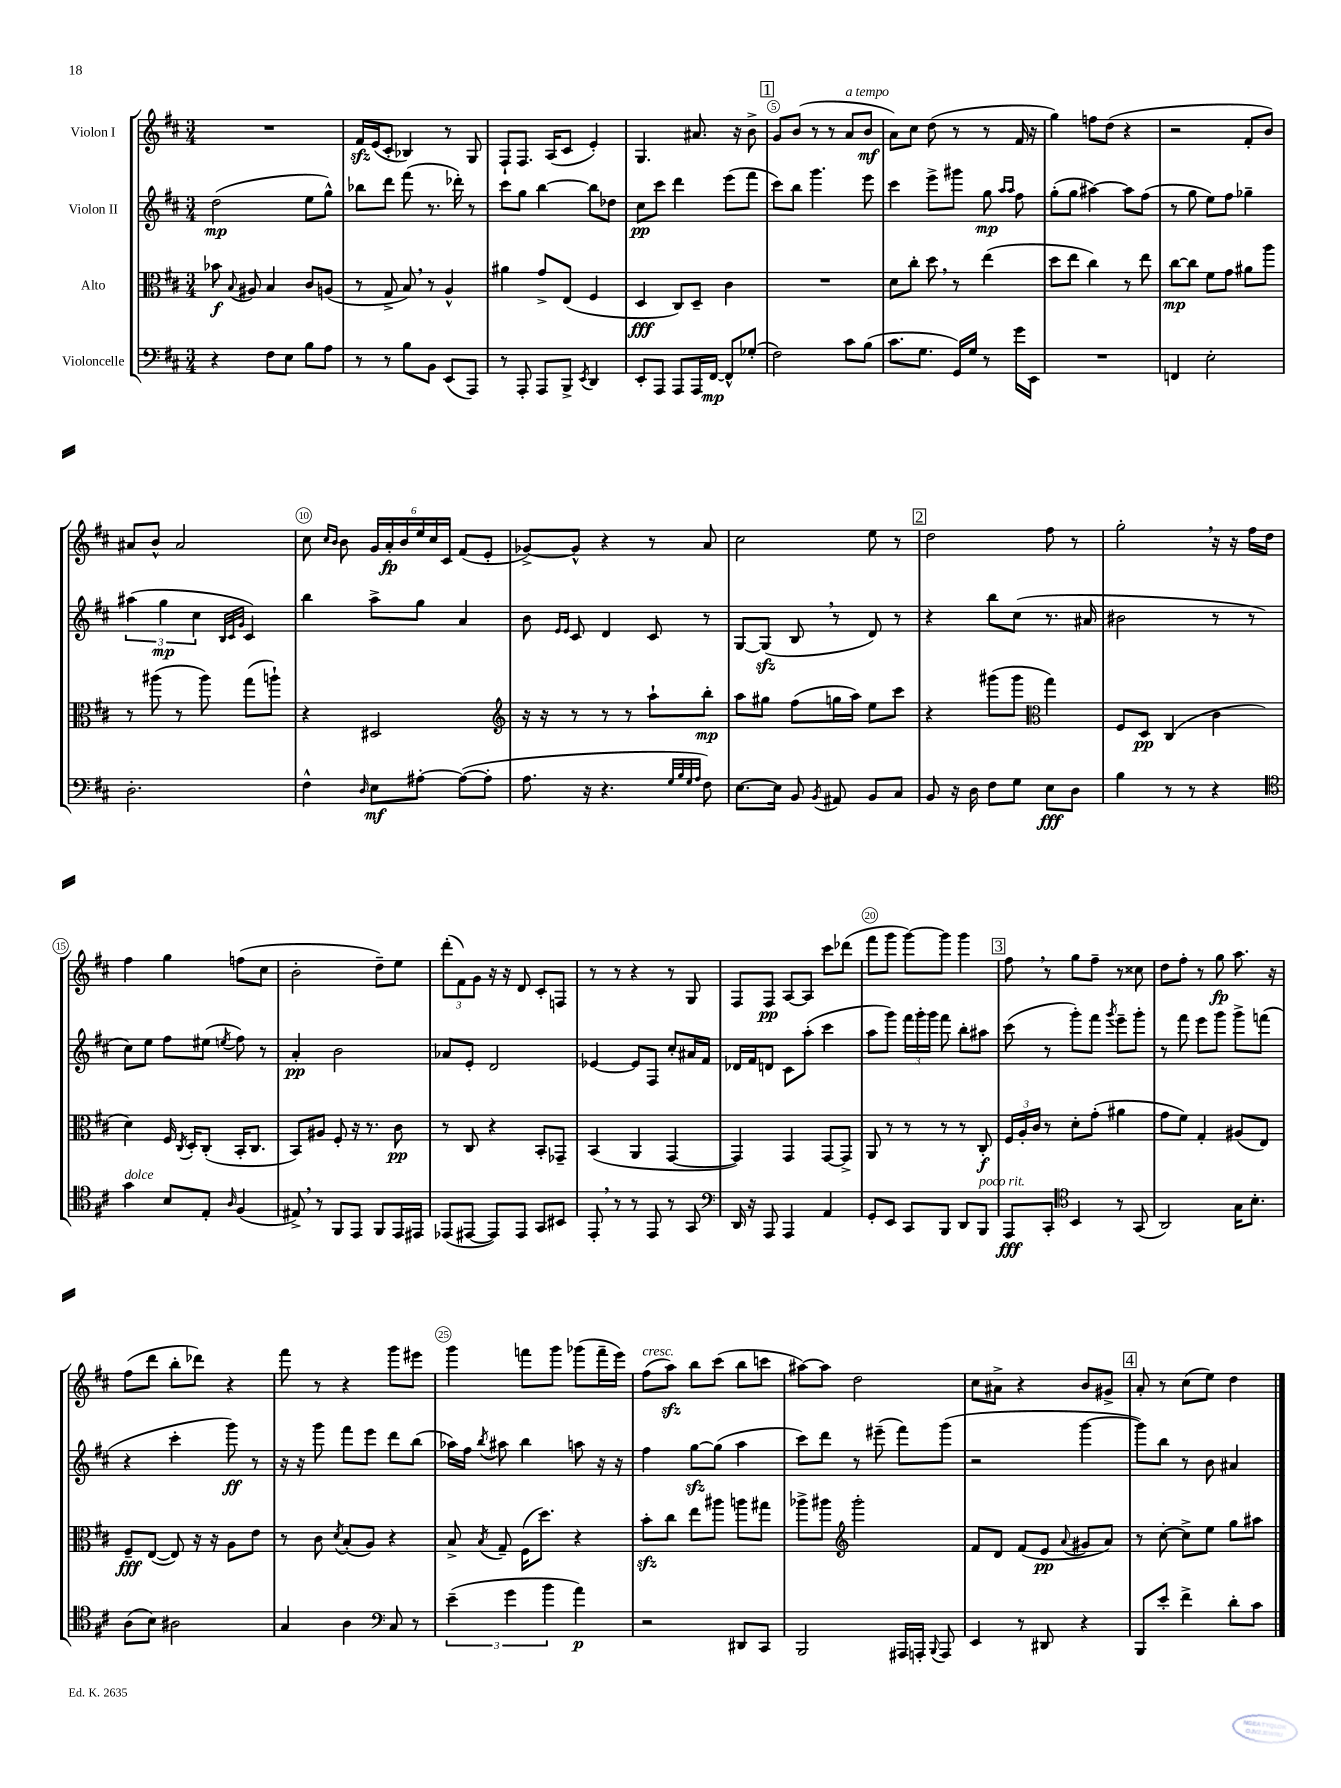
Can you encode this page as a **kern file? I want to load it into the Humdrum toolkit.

**kern	**kern	**kern	**kern
*staff4	*staff3	*staff2	*staff1
*clefF4	*clefC3	*clefG2	*clefG2
*k[f#c#]	*k[f#c#]	*k[f#c#]	*k[f#c#]
*M3/4	*M3/4	*M3/4	*M3/4
4r	8b-\	(2dd\	2.r
.	8qqB/	.	.
.	8A#/	.	.
8F#\L	4B/	.	.
8E\J	.	.	.
8B\L	8c#/L	8ee\L	.
8A\J	(8A/J	8gg^^\J)	.
=	=	=	=
8r	8r	8bb-\L	16f#/LL
.	.	.	(16e/J
8r	8G^/	8ddd\J	8c#'/J
8B\L	8B/)	(8fff#\	4B-/)
8BB\J	8r	8.r	.
(8EE/L	4A^^/	.	8r
.	.	16ddd-'\)	.
8AAA/J)	.	8r	8G/
=	=	=	=
8r	4a#\	8ccc#\L	8F#`/L
8AAA'/	.	8gg\J	8.F#/J
8AAA/L	8g^/L	[4bb\	.
.	.	.	(16A/LK
8BBB^/J	(8E/J	.	8c#/J
8qEE/	.	.	.
4DD/	4F#/	8bb\]L	4e'/)
.	.	8dd-\J	.
=	=	=	=
8EE'/L	4D/	8cc#\L	4.G/
8AAA/J	.	8ccc#\J	.
8AAA/L	8C#/L)	4ddd\	.
16AAA/L	8D~/J	.	8.a#/
[16FF#/JJ	.	.	.
8FF#^^/]L	4c#\	(8eee\L	.
.	.	.	16r
(8G-'/J	.	8fff#\J	8b^\
=	=	=	=
2F#\)	2.r	8ccc#\L)	8g/L
.	.	8bb\J	(8b/J
.	.	4.ggg\	8r
.	.	.	8r
8c#\L	.	.	8a/L
(8B\J	.	8eee\	8b/J
=	=	=	=
8.c#\L	8d\L	4ccc#\	8a\L)
.	8cc#'\J	.	8cc#\J
8.G\J	.	.	.
.	8dd\	8eee^\L	(8dd\
16GG/LL)	8r	8ggg#\J	8r
16G/JJ	.	.	.
8r	(4ee\	8gg\	8r
.	.	16qqaa/LL	.
.	.	16qqaa/JJ	.
16g\LL	.	8ff#\	16f#/
16EE\JJ	.	.	16r
=	=	=	=
2.r	8dd\L	(8gg'\L	4gg\)
.	8ee\J	8gg\J	.
.	4cc#\)	[4aa#\)	8ff\L
.	.	.	(8dd\J
.	8r	8aa#\]L	4r
.	8ee\	(8ff#\J	.
=	=	=	=
4FF/	[8cc#\L	8r	2r
.	8cc#\]J	8gg\	.
2E'\	8f#\L	8ee\L)	.
.	8g\J	8ff#\J	.
.	8a#\L	4gg-~\	8f#'/L
.	8aa\J	.	8b/J)
=	=	=	=
2.D'\	8r	(6aa#\	8a#/L
.	(8aa#\	.	8b^^/J
.	.	6gg\	.
.	8r	.	2a#/
.	.	6cc#\	.
.	8aa#\)	.	.
.	.	32qqB/LLL	.
.	.	32qqc#/	.
.	.	32qqg/JJJ	.
.	(8gg\L	4c#/)	.
.	8aa`\J)	.	.
=	=	=	=
4F#^^\	4r	4bb\	8cc#\
.	.	.	16qqcc#/LL
.	.	.	16qqb/JJ
.	.	.	8b\
16qqD/	.	.	.
8E\L	2D#/	8aa^\L	24g/LL
.	.	.	24a'/
.	.	.	24b/
[8A#'\J	.	8gg\J	24ee/
.	.	.	24cc#/
.	.	.	24c#/JJ
(8A#\_L	.	4a/	(8f#/L
8A#'\]J	.	.	8e'/J
=	=	=	=
*	*clefG2	*	*
8.A\	16r	8b\	[8g-^/L)
.	16r	.	.
.	.	16qqe/LL	.
.	.	16qqe/JJ	.
.	8r	8c#/	8g-^^/]J
16r	.	.	.
4.r	8r	4d/	4r
.	8r	.	.
.	8aa`\L	8c#/	8r
32qqG/LLL	.	.	.
32qqB/	.	.	.
32qqG/	.	.	.
32qqA/JJJ	.	.	.
8F#\)	8bb'\J	8r	8a/
=	=	=	=
[8.E\L	8aa\L	[8G/L	2cc#\
.	8gg#\J	(8G/]J	.
16E\]Jk	.	.	.
8BB/	(8ff#\L	8B/	.
8qBB/	.	.	.
8AA#/	16gg\L	8r	.
.	16aa\JJ)	.	.
8BB/L	8ee\L	8d/)	8ee\
8C#/J	8ccc#\J	8r	8r
=	=	=	=
8BB/	4r	4r	2dd\
16r	.	.	.
16D\	.	.	.
8F#\L	(8ggg#\L	8bb\L	.
8G\J	8ggg#\J	(8cc#\J	.
*	*clefC3	*	*
8E\L	4gg\)	8.r	8ff#\
8D\J	.	.	8r
.	.	16a#/	.
=	=	=	=
4B\	8F#/L	2b#\	2gg'\
.	8D/J	.	.
8r	(4C#/	.	.
8r	.	.	.
4r	4c#\	8r	16r
.	.	.	16r
.	.	8r	16ff#\LL
.	.	.	16dd\JJ
=	=	=	=
*clefC4	*	*	*
4g\	4d\)	8cc#\L)	4ff#\
.	.	8ee\J	.
8B/L	16F#/	8ff#\L	4gg\
.	8qC#/	.	.
.	16D'/LK	.	.
8E'/J	(8C#'/J	(8ee#\J	.
16qqA/	.	8qee/	.
(4F#/	16BB'/LK	8ff#\)	(8ff\L
.	8.C#/J	.	.
.	.	8r	8cc#\J
=	=	=	=
8E#^/)	8BB/L)	4a'/	2b'\
8r	8A#/J	.	.
8FF#/L	8F#'/	2b\	.
8EE/J	16r	.	.
.	8.r	.	.
8FF#/L	.	.	8dd~\L)
16EE/L	8c#\	.	8ee\J
16EE#/JJ	.	.	.
=	=	=	=
(8EE-/L	8r	8a-/L	(12ddd'\L
.	.	.	12f#\)
[8EE#/J	8C#/	8e'/J	.
.	.	.	12g\J
8EE#/]L)	4r	2d/	16r
.	.	.	16r
8EE#/J	.	.	8d/
8GG/L	8BB'/L	.	8c#'/L
8BB#/J	8GG-~/J	.	8F/J
=	=	=	=
8EE'/	(4BB/	[4e-/	8r
8r	.	.	8r
8r	4AA/	8e-/]L	4r
8EE/	.	8F#/J	.
8r	[4GG/	8cc#'/L	8r
8GG/	.	16a#/L	8G/
.	.	16f#/JJ	.
=	=	=	=
*clefF4	*	*	*
16DD/	4GG/])	16d-/LL	8F#/L
16r	.	16f#/J	.
8AAA/	.	8d/J	8F#/J
4AAA/	4GG/	8c#\L	[8A/L
.	.	(8aa'\J	8A/]J
4AA/	[8GG/L	4ccc#\	8ccc#\L
.	8GG^/]J	.	(8ddd-\J
=	=	=	=
8GG'/L	8AA/	8aa\L	8fff#\L
8EE/J	8r	8ggg\J)	8ggg\J
8CC#/L	8r	24fff#\LL	[8ggg\L)
.	.	24ggg'\	.
.	.	24ggg\JJ	.
8BBB/J	8r	8fff#\	8ggg\]J
8DD/L	8r	8bb'\L	4ggg\
8BBB/J	8C#'/	8aa#\J	.
=	=	=	=
8AAA/L	24F#/LL	(8ccc#\	8ff#\
.	24A'/	.	.
.	24c#/JJ	.	.
8CC#'/J	8r	8r	8r
*clefC4	*	*	*
4BB/	8d'\L	8ggg'\L)	8gg\L
.	(8g'\J	8fff#\J	8ff#~\J
.	.	8qggg/	.
8r	4a#\	8eee~\L	8r
(8GG/	.	8ggg'\J	8cc##\
=	=	=	=
2AA/)	8g\L	8r	8dd\L
.	8f#\J)	8fff#\	8ff#'\J
.	4G'/	8eee\L	8r
.	.	8ggg\J	8gg\
16G\LK	(8A#/L	8ggg^\L	8.aa\
8.B'\J	.	.	.
.	8E/J)	(8fff\J	.
.	.	.	16r
=	=	=	=
(8A\L	8F#~/L	4r	(8ff#\L
8B\J)	([8E/J	.	8ddd\J
2A#\	8E/])	4ccc#'\	8bb'\L
.	16r	.	8ddd-\J)
.	16r	.	.
.	8A\L	8ggg\)	4r
.	8e\J	8r	.
=	=	=	=
4G/	8r	16r	8fff#\
.	.	16r	.
.	8c#\	8ggg\	8r
.	8qd/	.	.
4A\	(8B'/L	8fff#\L	4r
.	8A/J)	8eee\J	.
*clefF4	*	*	*
8C#/	4r	8ddd\L	8ggg\L
8r	.	(8bb\J	8eee#\J
=	=	=	=
(6e~\	8B^/	16aa-\LL)	4ggg\
.	.	16ff#\JJ	.
.	8qB/	8qbb/	.
.	8G~/	8aa#\	.
6g\	.	.	.
.	(16F#\LK	4bb\	8fff\L
.	8.dd\J)	.	.
6b\	.	.	.
.	.	.	8ggg\J
4a\)	4r	8aa\	(8ggg-\L
.	.	16r	16fff~\L
.	.	16r	16eee\JJ)
=	=	=	=
2r	8b'\L	4ff#\	(8ff#\L
.	8cc#\J	.	8aa\J)
.	8ee\L	[8gg\L	8bb\L
.	8aa#\J	(8gg\]J	(8ccc#\J
8DD#/L	8aa\L	4aa\	8bb\L
8CC#/J	8gg#\J	.	8ccc\J
=	=	=	=
2BBB/	8aa-^\L	8ccc#\L)	[8aa#\L)
.	8aa#\J	8ddd\J	8aa#\]J
*	*clefG2	*	*
.	2ggg'\	8r	2dd\
.	.	(8eee#~\	.
16AAA#/LL	.	8fff#\L)	.
16AAA'/JJ	.	.	.
8qqBBB/	.	.	.
8AAA/	.	(8ggg\J	.
=	=	=	=
4EE/	8f#/L	2r	8cc#\L
.	8d/J	.	8a#^\J
8r	(8f#/L	.	4r
8DD#/	8e/J	.	.
.	8qqa/	.	.
4r	8g#/L	[4ggg\	8b/L
.	8a/J)	.	8g#^/J
=	=	=	=
8BBB/L	8r	8ggg\]L)	8a'/
8e'/J	[8cc#'\	8bb\J	8r
4f#^\	8cc#^\]L	8r	(8cc#\L
.	8ee\J	8b\	8ee\J)
8d'\L	8gg\L	4a#/	4dd\
8c#\J	8aa#\J	.	.
==	==	==	==
*-	*-	*-	*-
